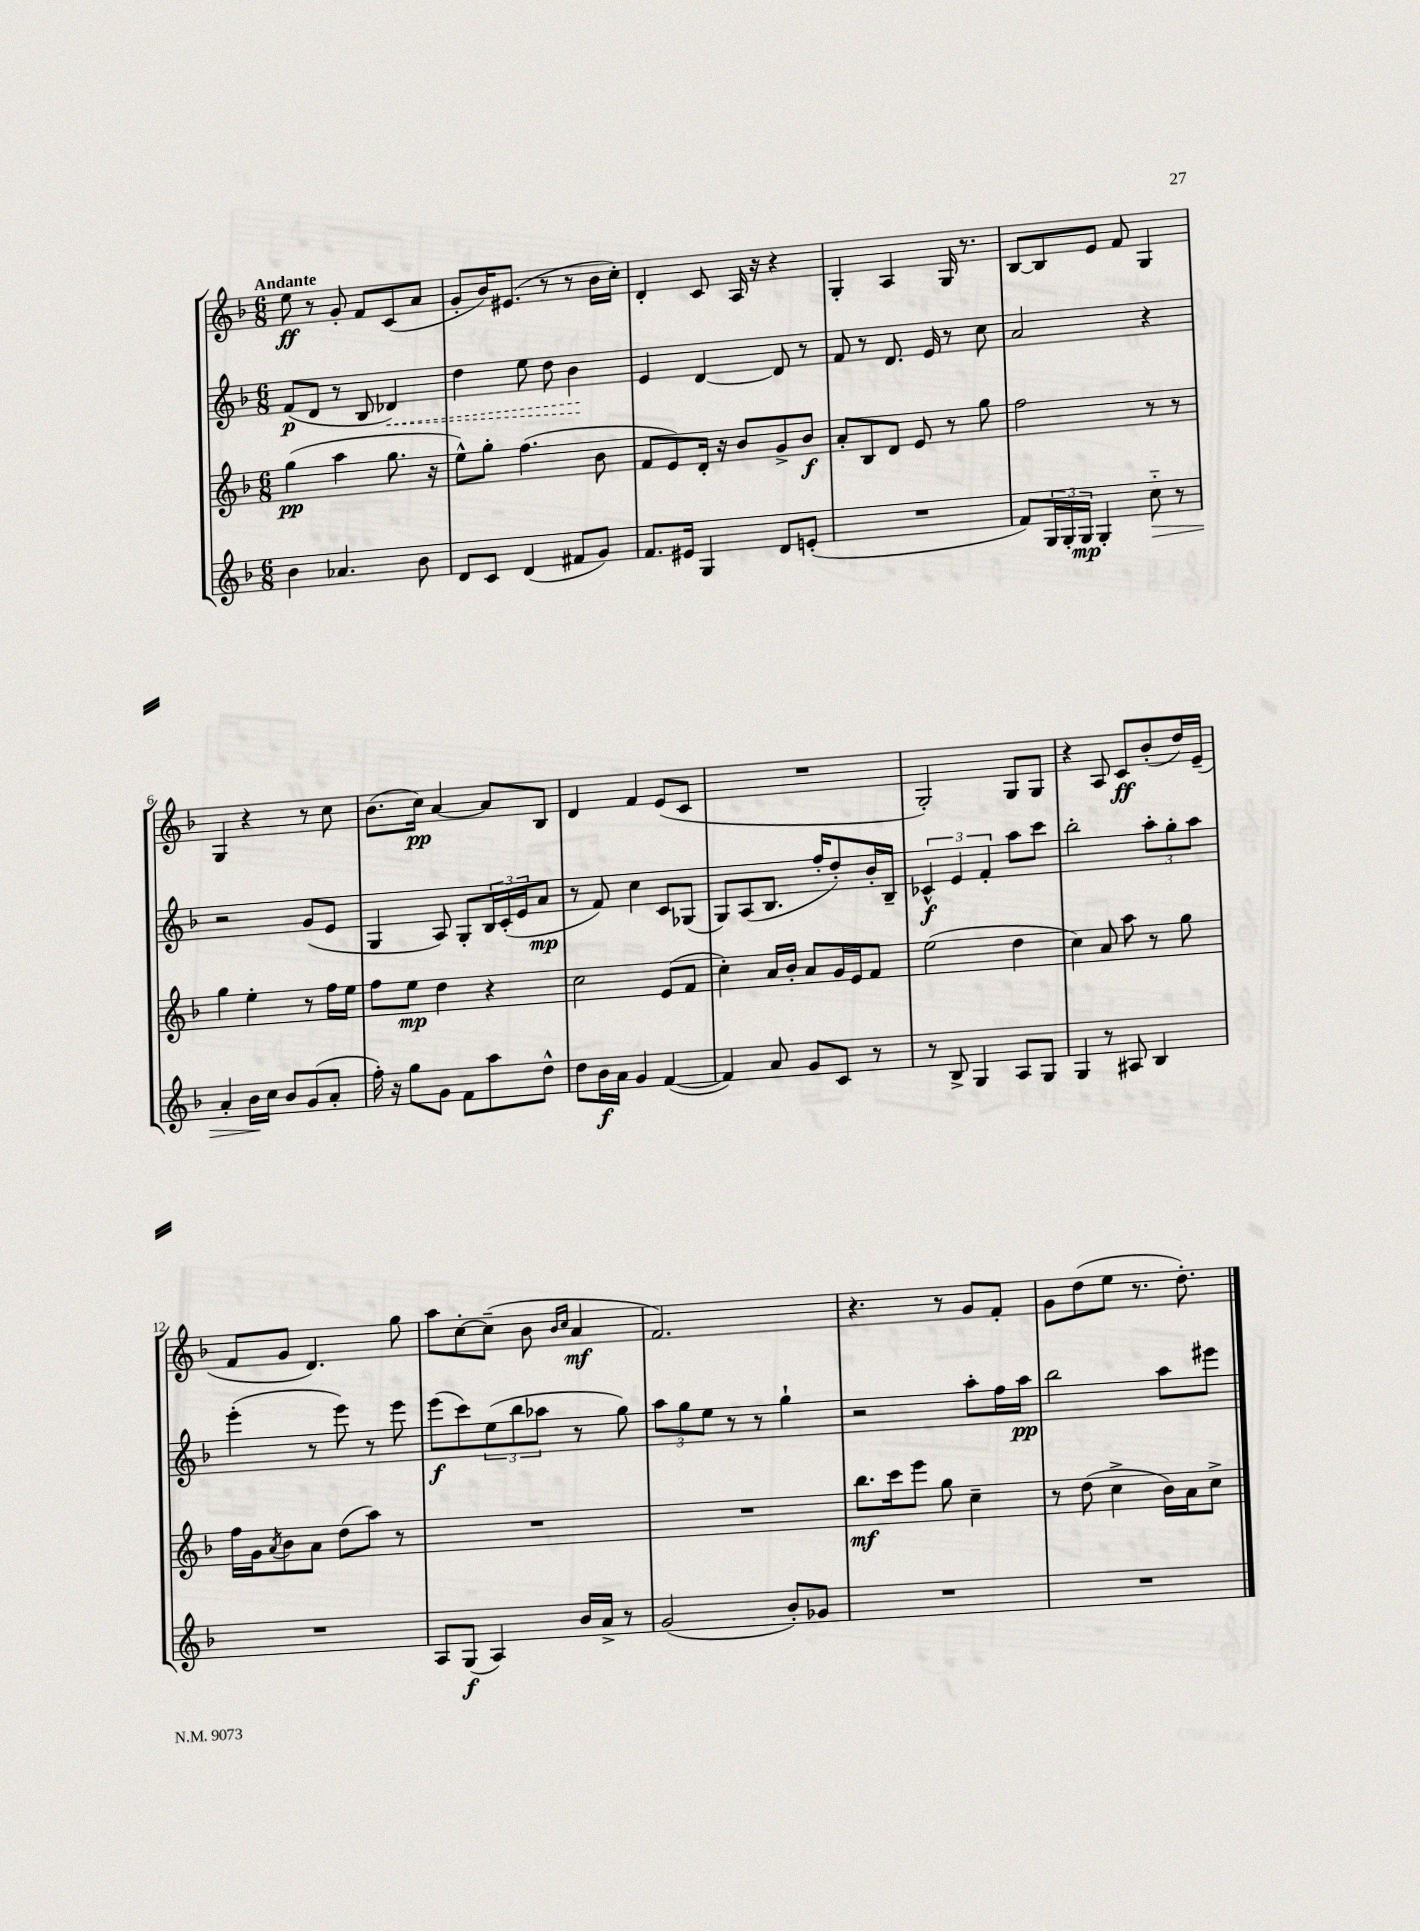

**kern	**kern	**kern	**kern
*staff4	*staff3	*staff2	*staff1
*clefG2	*clefG2	*clefG2	*clefG2
*k[b-]	*k[b-]	*k[b-]	*k[b-]
*M6/8	*M6/8	*M6/8	*M6/8
4b-	(4gg	(8f	8ee
.	.	8d	8r
4.a-	4aa	8r	8g'
.	.	8B-	8f
.	8.gg	4d-)	(8c
8b-	.	.	8a
.	16r	.	.
=	=	=	=
8d	8ee^^)	4dd	8g'
8c	8gg'	.	16b-)
.	.	.	(8.e#
(4d	(4.ff	8ee	.
.	.	8dd	8r
8f#	.	4b-	8r
8g)	8b-	.	16b-
.	.	.	16cc')
=	=	=	=
8.f	8f	4e	4d'
.	8e)	.	.
16e#	.	.	.
4G	16d'	[4d	8c
.	16r	.	.
.	8b-	.	16A
.	.	.	16r
8d	8g^	8d]	4r
(8e'	8b-	8r	.
=	=	=	=
2.r	8a'	8f	4G'
.	8B-	8r	.
.	8d	8.d	4A
.	8e	.	.
.	.	16e	.
.	8r	8r	16G
.	.	.	8.r
.	8gg	8cc	.
=	=	=	=
8f)	2ff	2a	[8B-
24G	.	.	8B-]
24G'	.	.	.
24G	.	.	.
4G'	.	.	8e
.	.	.	8f
8cc'~	8r	4r	4G
8r	8r	.	.
=	=	=	=
4a'	4gg	2r	4G
16b-	4ee'	.	4r
16cc	.	.	.
8b-	.	.	.
(8g	8r	(8g	8r
8a'	16ff	8e	8cc
.	16ee	.	.
=	=	=	=
16ff')	8ff	4G	(8.b-
16r	.	.	.
8gg	8ee	.	.
.	.	.	16cc)
8g	4dd	8A)	[4a
8f	.	8G'	.
8aa	4r	24B-	8a]
.	.	(24c'	.
.	.	24e	.
8dd^^	.	8a	8B-
=	=	=	=
8dd	2cc	8r	4d
16b-	.	8f)	.
16a	.	.	.
4g	.	4cc	4f
([4f	(8e	8c	(8e
.	8f	(8G-	8c
=	=	=	=
4f])	4cc')	8G)	2.r
.	.	(8A	.
8a	16a	8.B-	.
.	16b-'	.	.
8g	8a	.	.
.	.	16ff'	.
8c	16g	8dd')	.
.	16e	.	.
8r	8f	16b-'	.
.	.	16B-~	.
=	=	=	=
8r	(2ee	6c-^^	2G')
8B-^	.	.	.
.	.	6e	.
4G	.	.	.
.	.	6f'	.
8A	4dd	8aa	8G
8G	.	8ccc	8G
=	=	=	=
4G	4cc)	2bb-'	4r
8r	8a	.	8A
8A#	8aa	.	8c
4B-	8r	12aa'	(8b-'
.	.	12gg'	.
.	8gg	.	16dd)
.	.	12aa	.
.	.	.	(16e~
=	=	=	=
2.r	16ff	(4eee'	8f
.	16g	.	.
.	8qa	.	.
.	8b-	.	8g
.	8a	8r	4.d)
.	(8dd	8eee)	.
.	8aa)	8r	.
.	8r	8eee	8gg
=	=	=	=
8A	2.r	(8eee	8aa
(8G	.	8ccc)	[8cc'
4A)	.	(12ee	(8cc~]
.	.	12bb-	.
.	.	.	8b-
.	.	12aa-	.
.	.	.	16qqb-
.	.	.	16qqcc
16b-	.	8r	4a
16a^	.	.	.
8r	.	8gg)	.
=	=	=	=
(2g	2.r	12aa	2.f)
.	.	12gg	.
.	.	12ee	.
.	.	8r	.
.	.	8r	.
8b-')	.	4gg`	.
8g-	.	.	.
=	=	=	=
2.r	8.bb-	2r	4.r
.	16ccc	.	.
.	8eee	.	.
.	8gg	.	8r
.	4cc~	8aa'	8g
.	.	16ff	8f'
.	.	16aa	.
=	=	=	=
2.r	8r	2bb-	8g
.	(8dd	.	(8dd
.	4cc^	.	8ee
.	.	.	8.r
.	16b-)	8aa	.
.	16a	.	8.dd')
.	8cc^	8eee#	.
==	==	==	==
*-	*-	*-	*-
